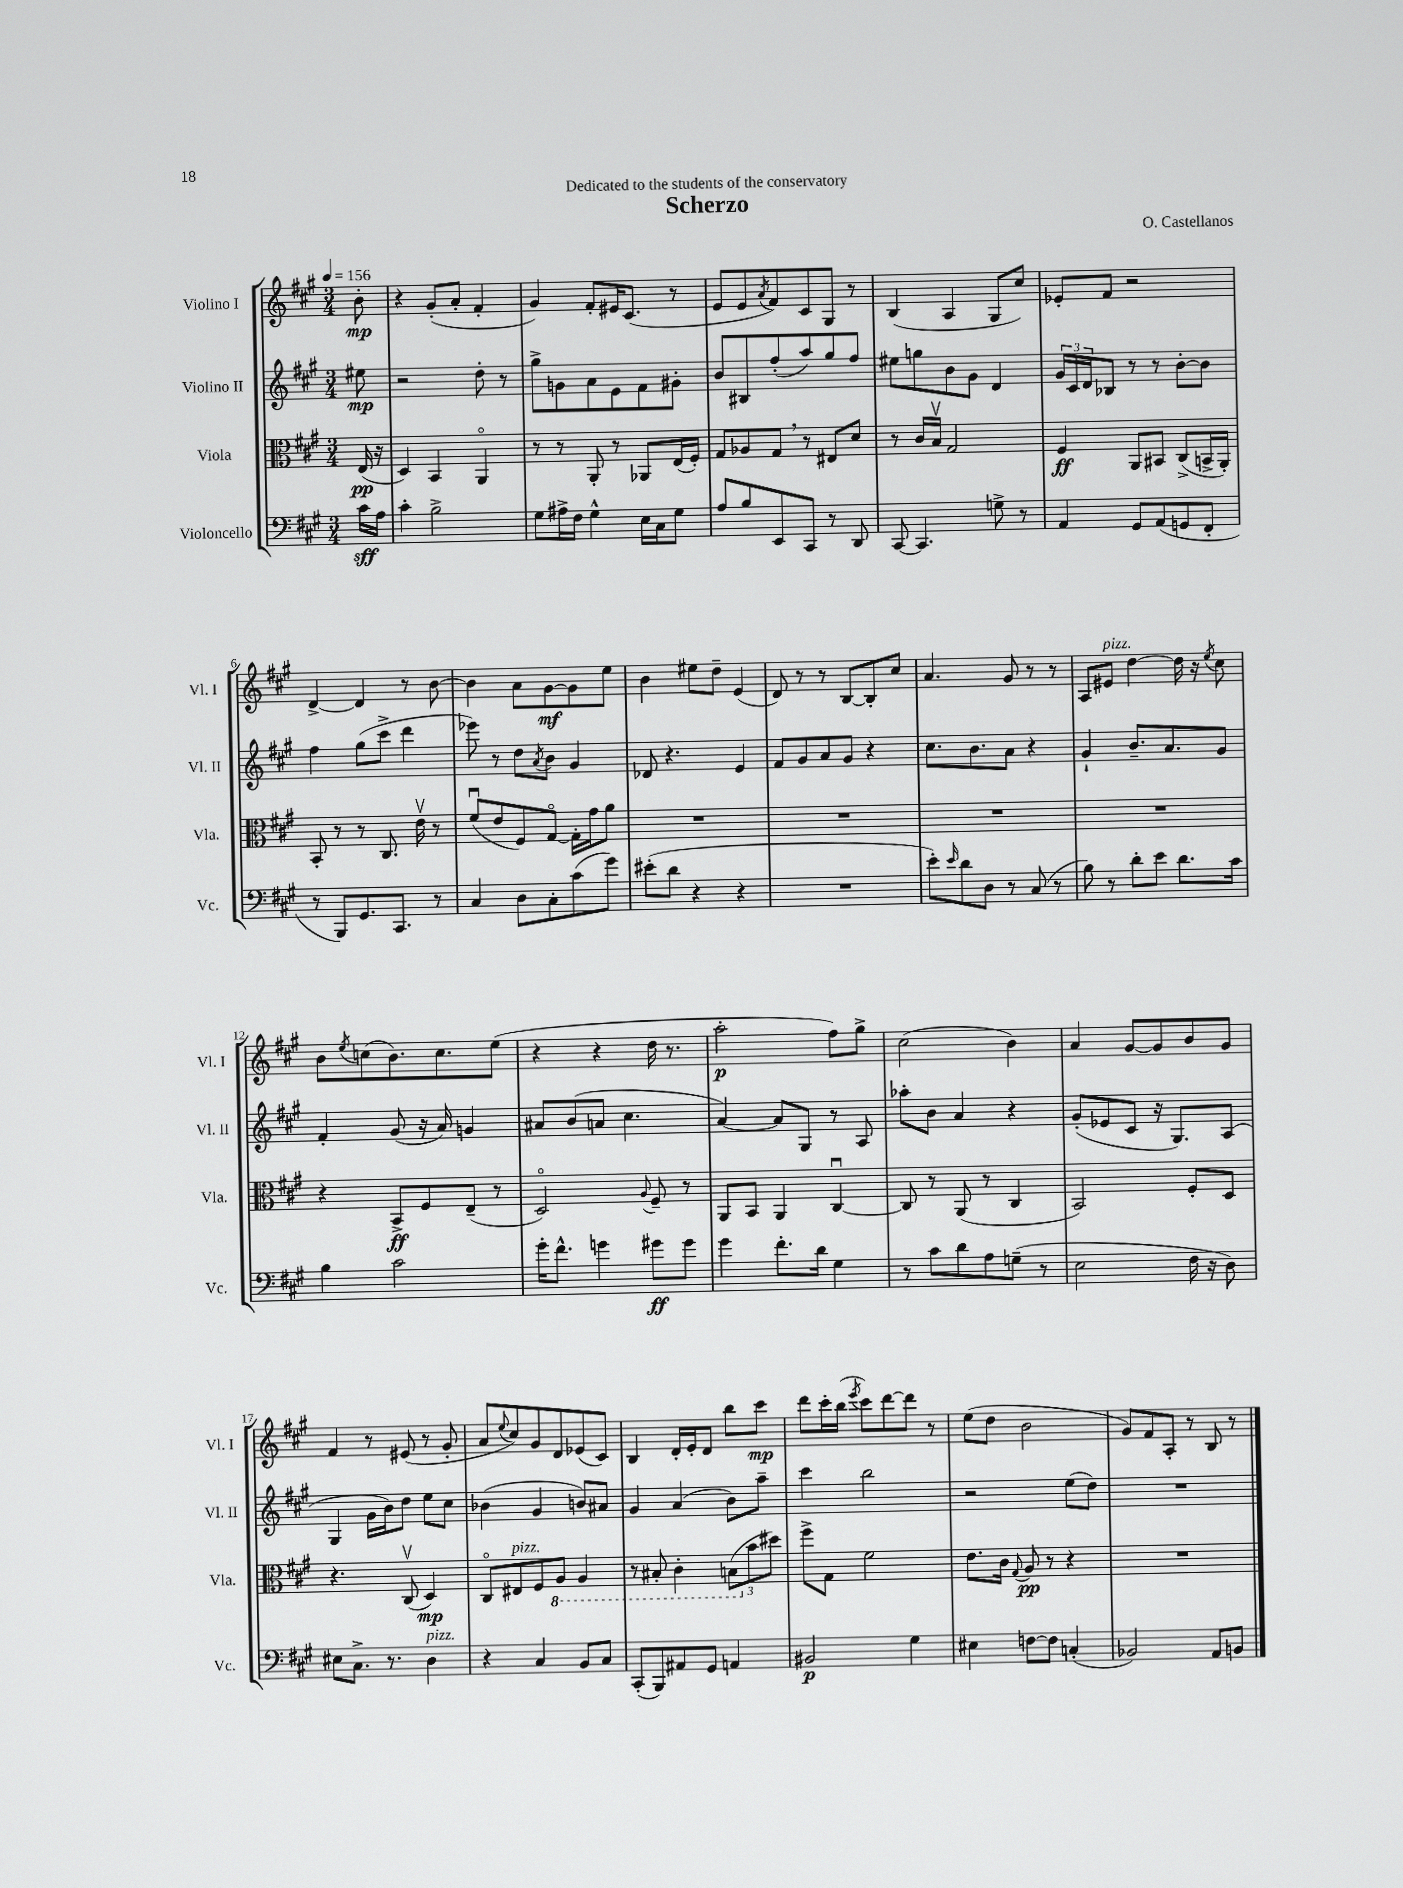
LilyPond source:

\header { title = "Scherzo" composer = "O. Castellanos" dedication = "Dedicated to the students of the conservatory" }
<<
\new StaffGroup <<
\new Staff = "s0" \with { instrumentName = "Violino I" shortInstrumentName = "Vl. I" } {
    \clef treble \key a \major \numericTimeSignature \time 3/4 \partial 8 \tempo 4 = 156
    b'8-.\mp |
    r4 gis'8-.( a'8-. fis'4-. |
    gis'4) fis'8-. eis'16 cis'8.( r8 |
    e'8 e'8 \acciaccatura { a'8 } fis'8) cis'8 gis8 r8 |
    b4( a4 gis8 cis''8) |
    ees'8-. fis'8 r2 |
    d'4~-> d'4 r8 b'8~ |
    b'4 a'8 gis'8~\mf gis'8 e''8 |
    b'4 eis''8 d''8-- e'4( |
    d'8) r8 r8 b8~ b8-. cis''8 |
    a'4. gis'8 r8 r8 |
    a8 eis'8^\markup { \italic "pizz." } d''4~ d''16 r16 \acciaccatura { e''8 } cis''8 |
    b'8 \acciaccatura { e''8 } c''8( b'8.) c''8. e''8( |
    r4 r4 d''16 r8. |
    a''2-.\p fis''8) gis''8-> |
    cis''2( b'4) |
    a'4 gis'8~ gis'8 b'8 gis'8 |
    fis'4 r8 eis'8( r8 gis'8-. |
    a'8 \appoggiatura { e''8 } cis''8) gis'8 d'8 ees'8( cis'8) |
    b4 d'16-. e'16-. d'8 b''8 cis'''8\mp |
    d'''8 cis'''16-. b''16( \acciaccatura { e'''8 } cis'''8) d'''8~ d'''8 r8 |
    e''8( d''8 b'2 |
    gis'8) fis'8 a8-. r8 b8 r8 \bar "|." |
}
\new Staff = "s1" \with { instrumentName = "Violino II" shortInstrumentName = "Vl. II" } {
    \clef treble \key a \major \numericTimeSignature \time 3/4 \partial 8
    eis''8\mp |
    r2 d''8-. r8 |
    gis''8-> g'8 a'8 e'8 fis'8 gis'8-. |
    b'8 bis8 fis''8-.( a''8) gis''8 fis''8 |
    eis''8 g''8 b'8 gis'8 d'4 |
    \tuplet 3/2 { gis'16 cis'16 d'16 } bes8 r8 r8 b'8~-. b'8 |
    fis''4 gis''8( cis'''8-> d'''4 |
    ees'''8) r8 d''8 \acciaccatura { a'8 } b'8 gis'4 |
    des'8 r4. e'4 |
    fis'8 gis'8 a'8 gis'8 r4 |
    cis''8. b'8. a'8 r4 |
    gis'4-! b'8.-- a'8. gis'8 |
    fis'4-. gis'8( r16 a'16) g'4 |
    ais'8 b'8( a'8 cis''4. |
    a'4~) a'8 gis8 r8 a8 |
    aes''8-. b'8 a'4 r4 |
    gis'8-.( ees'8 cis'8 r16 gis8.) a8( |
    gis4 gis'16 b'16) d''8 e''8 cis''8 |
    bes'4( gis'4 b'8) ais'8 |
    gis'4 a'4( b'8) a''8-- |
    cis'''4 b''2 |
    r2 e''8( d''8) |
    R2. \bar "|." |
}
\new Staff = "s2" \with { instrumentName = "Viola" shortInstrumentName = "Vla." } {
    \clef alto \key a \major \numericTimeSignature \time 3/4 \partial 8
    e16\pp( r16 |
    d4) b,4 a,4\flageolet |
    r8 r8 a,8-. r8 aes,8 e16( fis16-.) |
    gis8 aes8 gis8 \breathe r8 eis8 d'8 |
    r8 cis'16 b16\upbow gis2 |
    fis4\ff a,8 bis,8 cis8->( b,16-> a,16-.) |
    b,8-. r8 r8 cis8. e'16\upbow r8 |
    fis'8\downbow( e'8 fis8) gis8~\flageolet gis16-. gis'16 a'8 |
    R2. |
    R2. |
    R2. |
    R2. |
    r4 b,8->\ff fis8 e8--( r8 |
    d2\flageolet) \appoggiatura { a8 } fis8-- r8 |
    a,8 b,8 a,4 cis4~\downbow |
    cis8 r8 a,8( r8 cis4 |
    b,2) fis8-. d8 |
    r4. cis8\upbow( d4\mp) |
    cis8\flageolet eis8^\markup { \italic "pizz." } fis8 \ottava #-1 a,8 a,4 |
    r8 bis,8-. cis4-. \tuplet 3/2 { b,8( \ottava #0 b'8 dis''8) } |
    fis''8-> gis8 fis'2 |
    e'8. cis'16 \appoggiatura { gis8 } a8\pp r8 r4 |
    R2. \bar "|." |
}
\new Staff = "s3" \with { instrumentName = "Violoncello" shortInstrumentName = "Vc." } {
    \clef bass \key a \major \numericTimeSignature \time 3/4 \partial 8
    cis'16\sff a16 |
    cis'4-. b2-> |
    gis8 ais16-> fis16 gis4-^ e16 cis16 gis8 |
    a8 b8 e,8 cis,8 r8 d,8 |
    cis,8~ cis,4. g8-> r8 |
    a,4 gis,8 a,8( g,8 fis,8-. |
    r8 b,,8) gis,8. cis,8. r8 |
    cis4 d8 cis8-. cis'8( gis'8) |
    eis'8-.( d'8 r4 r4 |
    R2. |
    e'8-.) \grace { e'16 } d'8 d8 r8 cis8( r8 |
    b8) r8 d'8-. e'8 d'8. cis'16 |
    b4 cis'2 |
    gis'16-. fis'8.-^ g'4 gis'8\ff gis'8 |
    gis'4 fis'8.-. d'16 gis4 |
    r8 cis'8 d'8 a8 g8--( r8 |
    e2 fis16 r16 d8) |
    eis8 cis8.-> r8. d4^\markup { \italic "pizz." } |
    r4 cis4 b,8 cis8 |
    cis,8-.( b,,8) ais,8 gis,8 a,4 |
    bis,2\p gis4 |
    eis4 f8~ f8 c4-.( |
    bes,2) a,8 b,8 \bar "|." |
}
>>
>>
